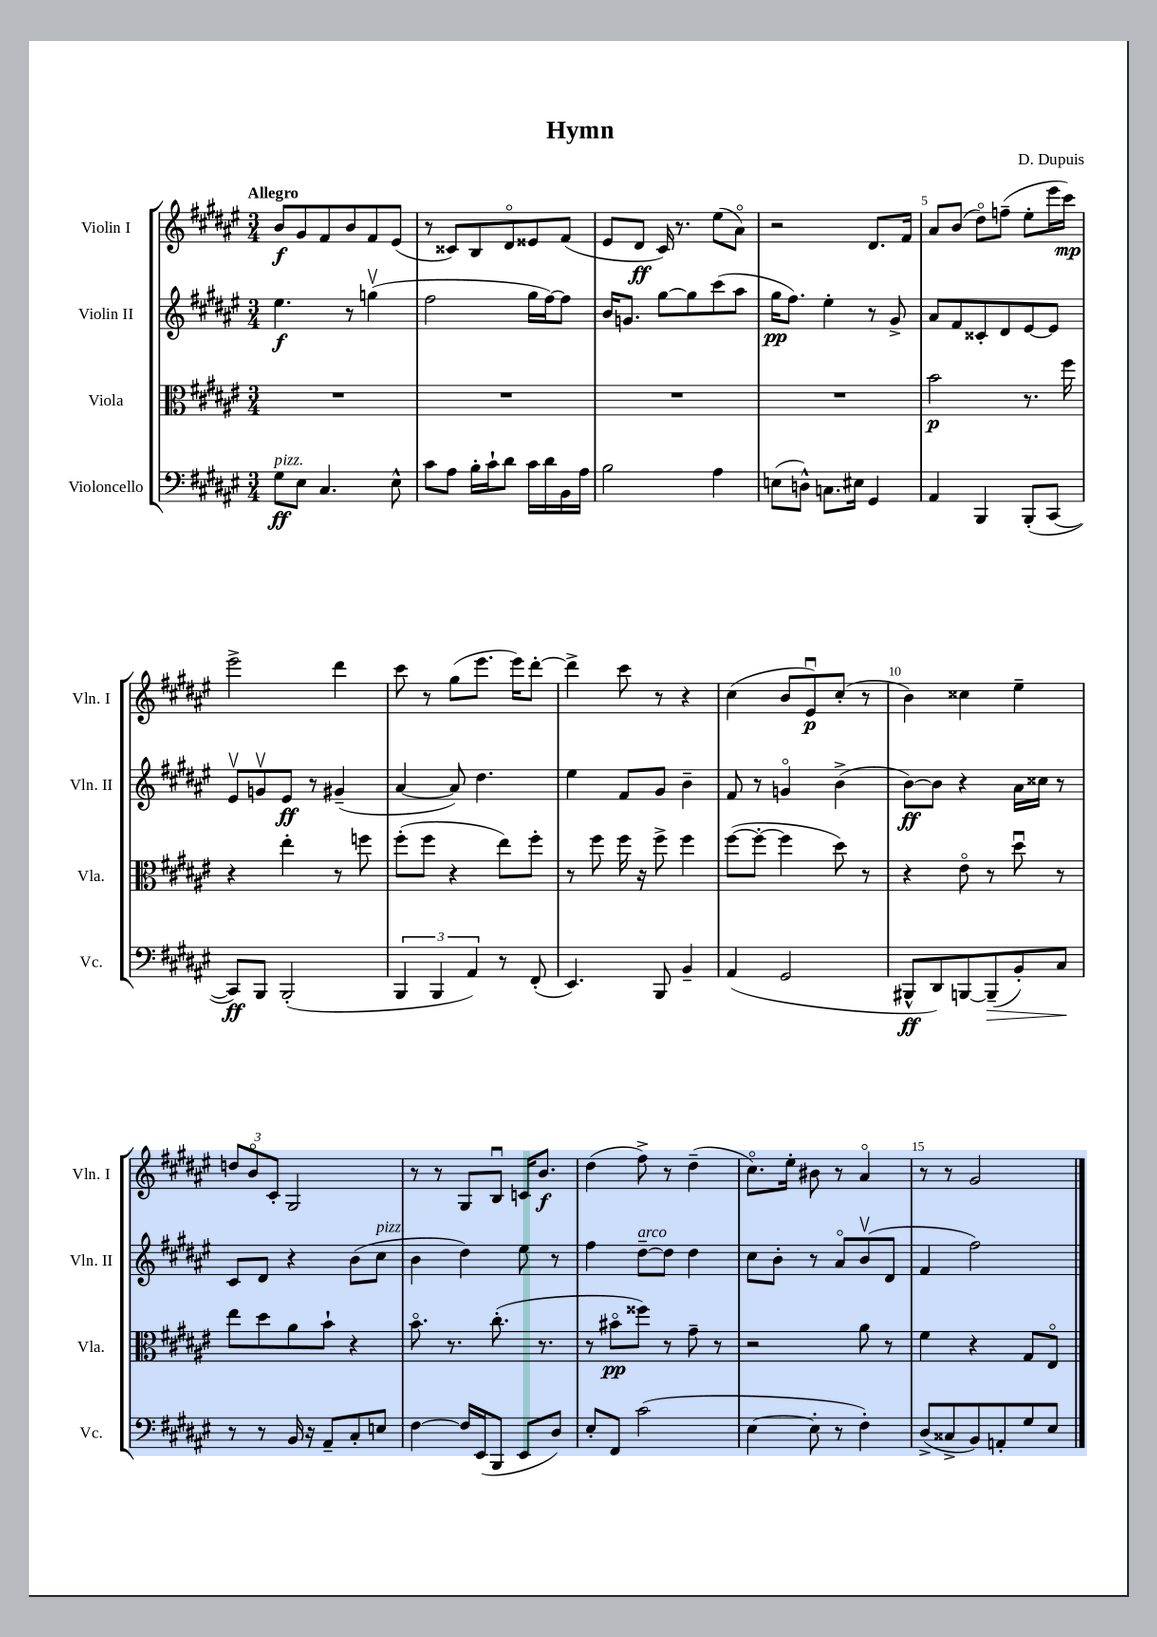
\header { title = "Hymn" composer = "D. Dupuis" }
<<
\new StaffGroup <<
\new Staff = "s0" \with { instrumentName = "Violin I" shortInstrumentName = "Vln. I" } {
    \clef treble \key fis \major \numericTimeSignature \time 3/4 \tempo "Allegro"
    b'8\f gis'8 fis'8 b'8 fis'8 eis'8( |
    r8 cisis'8) b8 dis'8\flageolet eisis'8 fis'8( |
    eis'8 dis'8\ff cis'16) r8. eis''8( ais'8\flageolet) |
    r2 dis'8. fis'16 |
    ais'8 b'8( dis''8\flageolet) f''8--( eis''8-. eis'''16 cis'''16\mp) |
    eis'''2-> dis'''4 |
    cis'''8 r8 gis''8( eis'''8. eis'''16) dis'''8~-. |
    dis'''4-> cis'''8 r8 r4 |
    cis''4( b'8 eis'8\downbow\p) cis''8-.( r8 |
    b'4) cisis''4 eis''4-- |
    \tuplet 3/2 { d''8 b'8\flageolet cis'8-. } gis2 |
    r8 r8 gis8 b8\downbow c'16 b'8.\f |
    dis''4( fis''8->) r8 dis''4--( |
    cis''8.\flageolet) eis''16-. bis'8 r8 ais'4\flageolet |
    r8 r8 gis'2 \bar "|." |
}
\new Staff = "s1" \with { instrumentName = "Violin II" shortInstrumentName = "Vln. II" } {
    \clef treble \key fis \major \numericTimeSignature \time 3/4
    eis''4.\f r8 g''4\upbow( |
    fis''2 gis''16 fis''16~) fis''8 |
    b'16 g'8. gis''8~ gis''8 cis'''8( ais''8 |
    gis''16\pp fis''8.) eis''4-. r8 gis'8-> |
    ais'8 fis'8 cisis'8-. dis'8 eis'8~ eis'8 |
    eis'8\upbow g'8\upbow eis'8\ff r8 gis'4--( |
    ais'4~ ais'8) dis''4. |
    eis''4 fis'8 gis'8 b'4-- |
    fis'8 r8 g'4\flageolet b'4->( |
    b'8~\ff) b'8 r4 ais'16 cisis''16 r8 |
    cis'8 dis'8 r4 b'8( cis''8^\markup { \italic "pizz." } |
    b'4 dis''4) eis''8 r8 |
    fis''4 dis''8~--^\markup { \italic "arco" } dis''8 dis''4 |
    cis''8 b'8-. r8 ais'8\flageolet b'8\upbow( dis'8 |
    fis'4 fis''2) \bar "|." |
}
\new Staff = "s2" \with { instrumentName = "Viola" shortInstrumentName = "Vla." } {
    \clef alto \key fis \major \numericTimeSignature \time 3/4
    R2. |
    R2. |
    R2. |
    R2. |
    b'2\p r8. fis''16 |
    r4 eis''4-. r8 f''8 |
    fis''8-.( fis''8 r4 eis''8) fis''8-. |
    r8 fis''8 fis''16 r16 fis''8-> fis''4 |
    fis''8~( fis''8~-. fis''4 dis''8) r8 |
    r4 eis'8\flageolet r8 dis''8\downbow r8 |
    eis''8 dis''8 ais'8 b'8-! r4 |
    b'8.\flageolet r8. cis''8.-.( r8. |
    r8 bis'8\flageolet\pp fisis''8) r8 gis'8-- r8 |
    r2 ais'8 r8 |
    fis'4 r4 gis8 eis8\flageolet \bar "|." |
}
\new Staff = "s3" \with { instrumentName = "Violoncello" shortInstrumentName = "Vc." } {
    \clef bass \key fis \major \numericTimeSignature \time 3/4
    gis8\ff^\markup { \italic "pizz." } eis8 cis4. eis8-^ |
    cis'8 ais8 b16-. cis'16-! dis'8 cis'16 dis'16 b,16 ais16 |
    b2 ais4 |
    e8( d8-^) c8. eis16 gis,4 |
    ais,4 b,,4 b,,8-.( cis,8~ |
    cis,8\ff) b,,8 b,,2-.( |
    \tuplet 3/2 { b,,4 b,,4 ais,4) } r8 fis,8-.( |
    eis,4.) b,,8 b,4-- |
    ais,4( gis,2 |
    bis,,8-^\ff dis,8) b,,8~ b,,8--\>( b,8-.) cis8\! |
    r8 r8 b,16 r16 ais,8-- cis8-. e8 |
    fis4~ fis16 eis,16( b,,8 eis,8 dis8) |
    eis8-. fis,8 cis'2( |
    eis4~ eis8-. r8 fis4-.) |
    dis8->( cisis8-> b,8) a,8-. gis8 eis8 \bar "|." |
}
>>
>>
\layout { \context { \Score \override BarNumber.break-visibility = ##(#f #t #t) barNumberVisibility = #(every-nth-bar-number-visible 5) } }
